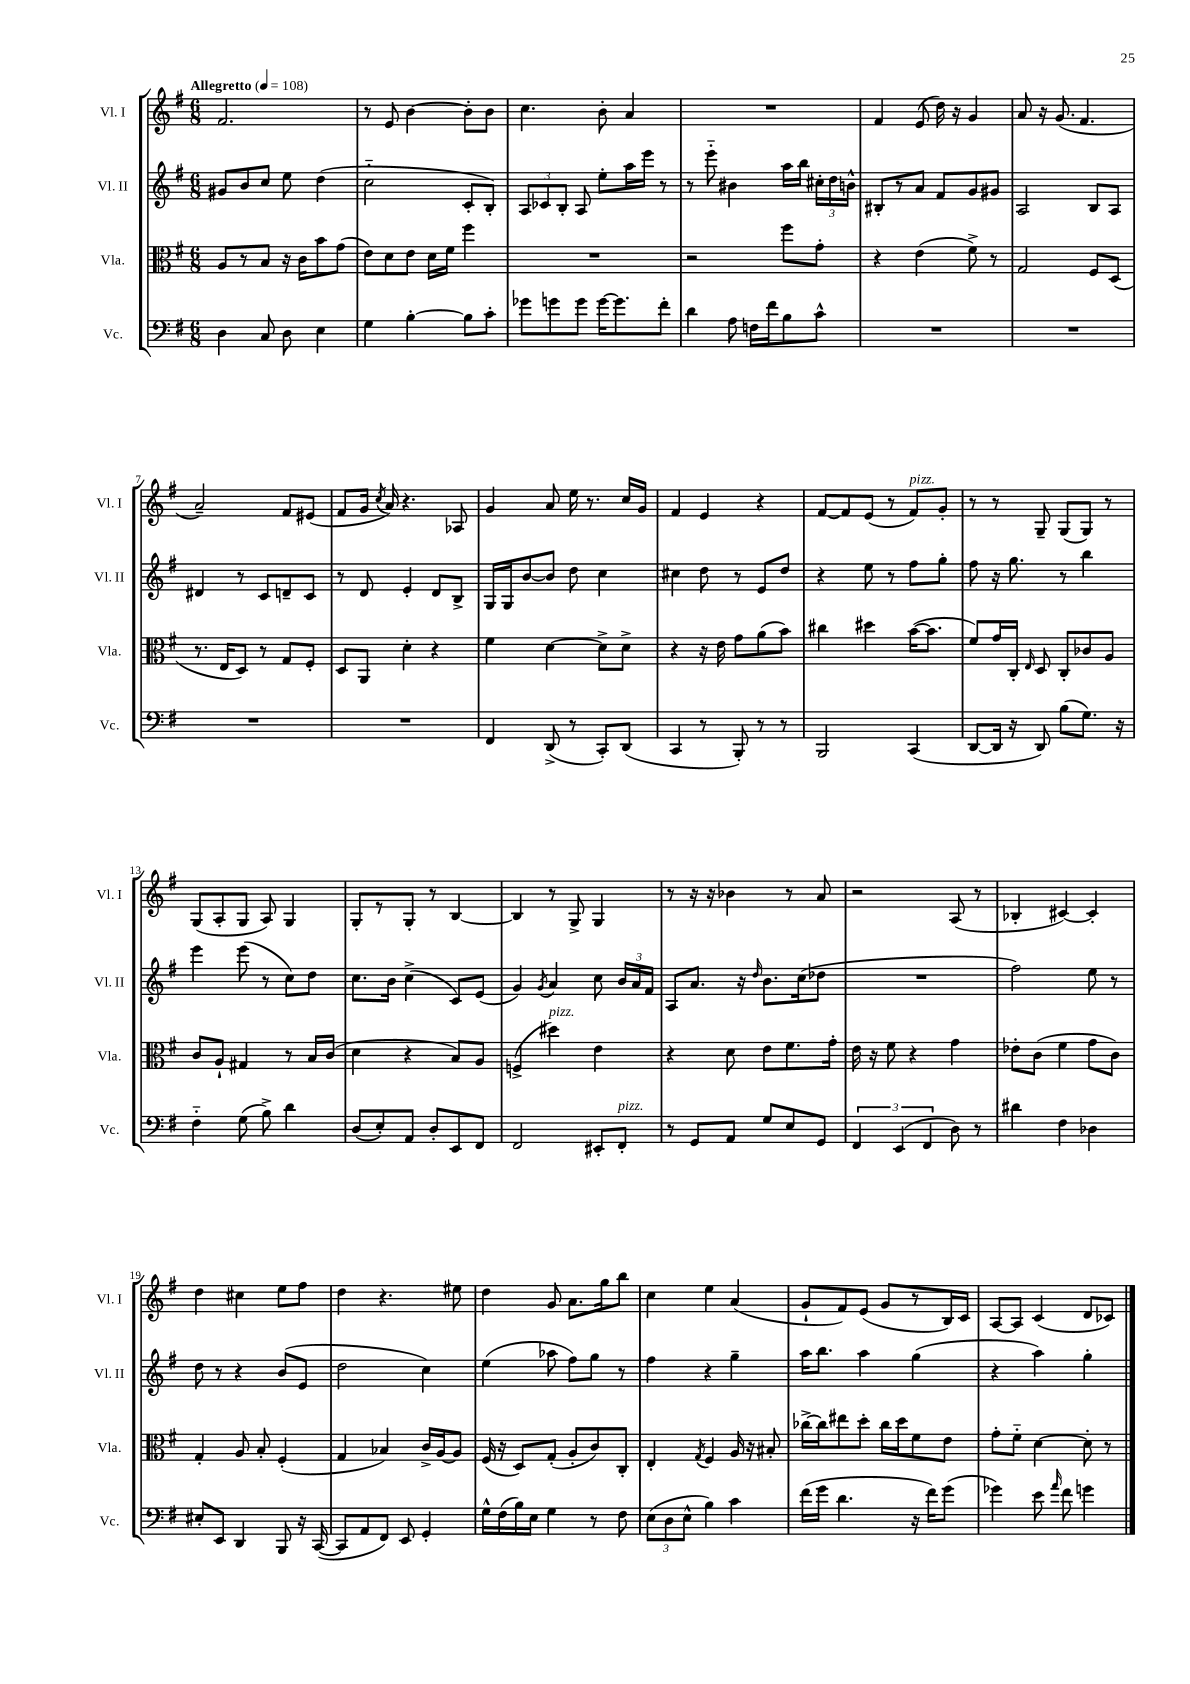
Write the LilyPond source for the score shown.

<<
\new StaffGroup <<
\new Staff = "s0" \with { instrumentName = "Vl. I" shortInstrumentName = "Vl. I" } {
    \clef treble \key g \major \numericTimeSignature \time 6/8 \tempo "Allegretto" 4 = 108
    \autoBeamOff fis'2. |
    r8 e'8 b'4~ b'8[-. b'8] |
    c''4. b'8-. a'4 |
    R2. |
    fis'4 e'8( d''16) r16 g'4 |
    a'8 r16 g'8.( fis'4. |
    a'2--) fis'8[ eis'8]( |
    fis'8[ g'16] \acciaccatura { c''8 } a'16) r4. aes8 |
    g'4 a'8 e''16 r8. c''16[ g'16] |
    fis'4 e'4 r4 |
    fis'8[~ fis'8 e'8]( r8 fis'8[^\markup { \italic "pizz." }) g'8]-. |
    r8 r8 g8-- g8[( g8]) r8 |
    g8[( a8-. g8] a8) g4 |
    g8[-. r8 g8]-. r8 b4~ |
    b4 r8 g8-> g4 |
    r8 r16 r16 bes'4 r8 a'8 |
    r2 a8( r8 |
    bes4-. cis'4~) cis'4-. |
    d''4 cis''4 e''8[ fis''8] |
    d''4 r4. eis''8 |
    d''4 g'8 a'8.[ g''16 b''8] |
    c''4 e''4 a'4( |
    g'8[-! fis'8) e'8]( g'8[ r8 b16) c'16] |
    a8[~ a8] c'4( d'8[ ces'8]) \bar "|." |
}
\new Staff = "s1" \with { instrumentName = "Vl. II" shortInstrumentName = "Vl. II" } {
    \clef treble \key g \major \numericTimeSignature \time 6/8
    \autoBeamOff gis'8[ b'8 c''8] e''8 d''4( |
    c''2-_ c'8[-. b8]-.) |
    \tuplet 3/2 { a8[ ces'8 b8]-. } a8 e''8[-. a''16 e'''16] r8 |
    r8 e'''8-_ bis'4 a''16[ b''16] \tuplet 3/2 { cis''16[-. d''16 b'16]-^ } |
    bis8[-. r8 a'8] fis'8[ g'8 gis'8] |
    a2 b8[ a8] |
    dis'4 r8 c'8[ d'8-- c'8] |
    r8 d'8 e'4-. d'8[ b8]-> |
    g16[ g16 b'8~ b'8] d''8 c''4 |
    cis''4 d''8 r8 e'8[ d''8] |
    r4 e''8 r8 fis''8[ g''8]-. |
    fis''8 r16 g''8. r8 b''4 |
    e'''4 e'''8( r8 c''8[) d''8] |
    c''8.[ b'16] c''4->( c'8[) e'8]( |
    g'4) \acciaccatura { g'8 } a'4 c''8 \tuplet 3/2 { b'16[ a'16 fis'16] } |
    a8[ a'8.] r16 \grace { d''16 } b'8.[ c''16( des''8] |
    R2. |
    fis''2) e''8 r8 |
    d''8 r8 r4 b'8[( e'8] |
    d''2 c''4) |
    e''4( aes''8 fis''8[) g''8] r8 |
    fis''4 r4 g''4-- |
    a''16[ b''8.] a''4 g''4( |
    r4 a''4) g''4-. \bar "|." |
}
\new Staff = "s2" \with { instrumentName = "Vla." shortInstrumentName = "Vla." } {
    \clef alto \key g \major \numericTimeSignature \time 6/8
    \autoBeamOff a8[ r8 b8] r16 c'16[ b'8 g'8]( |
    e'8[) d'8 e'8] d'16[ fis'16] fis''4 |
    R2. |
    r2 fis''8[ g'8]-. |
    r4 e'4( fis'8->) r8 |
    g2 fis8[ d8]( |
    r8. e16[ d8]) r8 g8[ fis8]-. |
    d8[ a,8] d'4-. r4 |
    fis'4 d'4~ d'8[-> d'8]-> |
    r4 r16 e'16 g'8[ a'8( b'8]) |
    cis''4 dis''4 b'16[~( b'8.] |
    fis'8[) g'16 c16]-. \grace { e16 } d8 c8[-. ces'8 a8] |
    c'8[ a8]-! gis4 r8 b16[ c'16]( |
    d'4 r4 b8[) a8] |
    f4->( dis''4^\markup { \italic "pizz." }) e'4 |
    r4 d'8 e'8[ fis'8. g'16]-. |
    e'16 r16 fis'8 r4 g'4 |
    ees'8[-. c'8]( fis'4 g'8[ c'8]) |
    g4-. a8 b8-. fis4-.( |
    g4 bes4) c'16[-> a16~ a8] |
    fis16( r16 d8[) g8]-.( a8[-. c'8) c8]-. |
    e4-. \acciaccatura { g8 } fis4 a16 r16 bis8-. |
    ces''16[~-> ces''16 eis''8 d''8]-. ces''16[ d''16 fis'8 e'8] |
    g'8[-. fis'8]-_ d'4~ d'8-. r8 \bar "|." |
}
\new Staff = "s3" \with { instrumentName = "Vc." shortInstrumentName = "Vc." } {
    \clef bass \key g \major \numericTimeSignature \time 6/8
    \autoBeamOff d4 c8 d8 e4 |
    g4 b4~-. b8[ c'8]-. |
    ges'8[ g'8 g'8] g'16[~ g'8. fis'8]-. |
    d'4 a8 f16[ fis'16 b8 c'8]-^ |
    R2. |
    R2. |
    R2. |
    R2. |
    fis,4 d,8->( r8 c,8[-.) d,8]( |
    c,4 r8 b,,8-.) r8 r8 |
    b,,2 c,4( |
    d,8[~ d,16] r16 d,8) b8[( g8.]) r16 |
    fis4-_ g8( b8->) d'4 |
    d8[( e8-.) a,8] d8[-. e,8 fis,8] |
    fis,2 eis,8[-. fis,8]-.^\markup { \italic "pizz." } |
    r8 g,8[ a,8] g8[ e8 g,8] |
    \tuplet 3/2 { fis,4 e,4( fis,4 } d8) r8 |
    dis'4 fis4 des4 |
    eis8[-. e,8] d,4 b,,8 r16 c,16~( |
    c,8[ a,8 fis,8]) e,8 g,4-. |
    g16[-^ fis16( b16) e16] g4 r8 fis8 |
    \tuplet 3/2 { e8[( d8 e8]-^ } b4) c'4 |
    fis'16[( g'16] d'4. r16 fis'16[) g'8]( |
    ges'4) e'8 \grace { a'16 } fis'8 g'4 \bar "|." |
}
>>
>>
